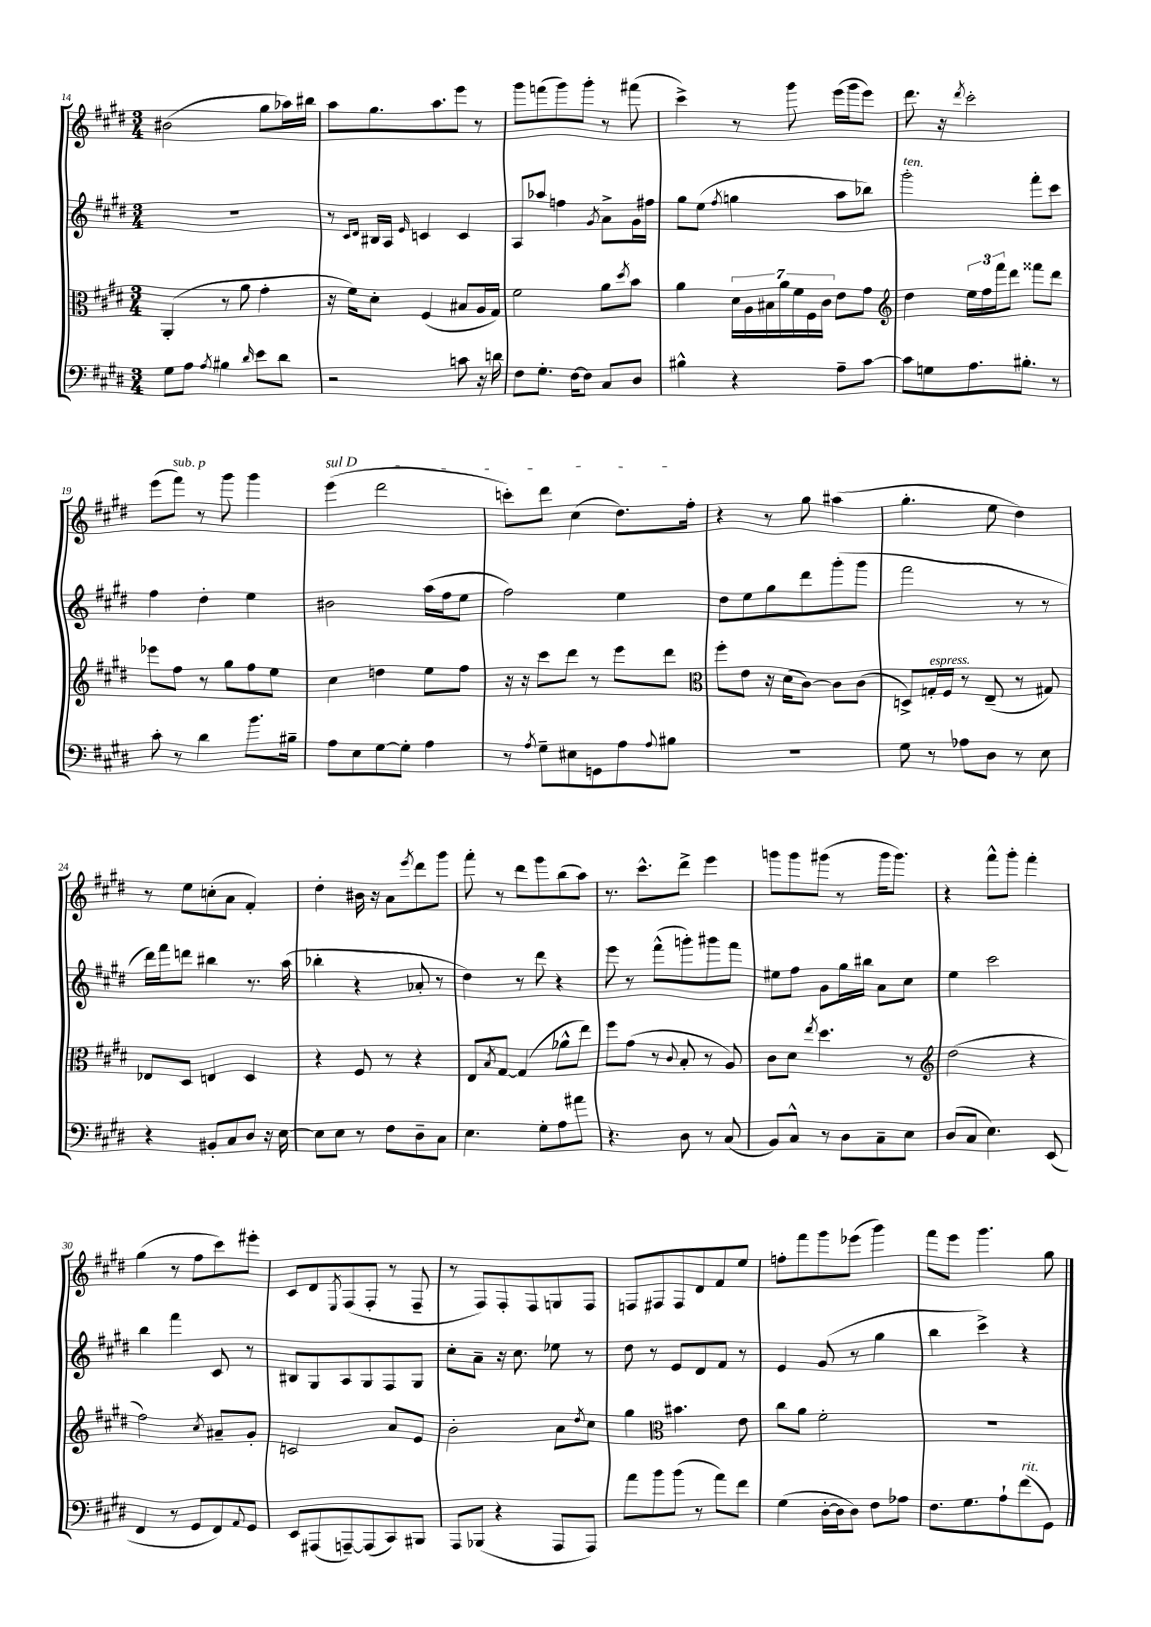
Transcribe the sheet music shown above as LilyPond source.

<<
\new StaffGroup <<
\new Staff = "s0" {
    \clef treble \key e \major \numericTimeSignature \time 3/4
    bis'2( gis''8 aes''16) bis''16 |
    a''8 gis''8. a''8. e'''8 r8 |
    gis'''8 f'''8( gis'''8) gis'''8-. r8 fis'''8( |
    cis'''4->) r8 gis'''8 e'''16( gis'''16 e'''8) |
    dis'''8. r16 \acciaccatura { dis'''8 } cis'''2-. |
    e'''8( fis'''8^\markup { \italic "sub. p" }) r8 gis'''8 gis'''4 |
    \once \override TextSpanner.bound-details.left.text = \markup { \italic "sul D" } e'''4\startTextSpan( dis'''2 |
    c'''8-.) dis'''8 cis''4( dis''8.) fis''16-.\stopTextSpan |
    r4 r8 gis''8 ais''4( |
    gis''4.-. e''8 dis''4) |
    r8 e''8 c''8-.( a'8 fis'4-.) |
    dis''4-. bis'16 r16 a'8 \acciaccatura { e'''8 } dis'''8 gis'''8 |
    fis'''8-. r8 dis'''8 gis'''8 b''8( a''8) |
    r8. cis'''8.-^ dis'''8-> e'''4 |
    g'''8 g'''8 gis'''8( r8 gis'''16 gis'''8.) |
    r4 fis'''8-^ gis'''8-. fis'''4-. |
    gis''4( r8 fis''8 cis'''8) eis'''8-. |
    cis'8 dis'8 \acciaccatura { e8 } fis8( fis8-. r8 fis8-- |
    r8 fis8) fis8-. fis8 g8 fis8 |
    f8 fis8 fis8 dis'8 fis'8 e''8 |
    f''8-. fis'''8 gis'''8 ees'''8( gis'''4) |
    fis'''8 e'''8 gis'''4. gis''8 \bar "|." |
}
\new Staff = "s1" {
    \clef treble \key e \major \numericTimeSignature \time 3/4
    R2. |
    r8 \grace { cis'16 dis'16 } bis16 a16 \grace { e'16 } c'4 c'4 |
    a8 aes''8 f''4 \acciaccatura { gis'8 } a'8-> gis'16 fis''16 |
    gis''8 e''8( \acciaccatura { fis''8 } g''4 a''8 bes''8) |
    gis'''2-.^\markup { \italic "ten." } fis'''8-. cis'''8 |
    fis''4 dis''4-. e''4 |
    bis'2 a''16( fis''16 e''8 |
    fis''2) e''4 |
    dis''8 e''8 gis''8 dis'''8 gis'''8-.( gis'''8 |
    fis'''2 r8 r8 |
    dis'''16) fis'''16 d'''8 bis''4 r8. a''16( |
    bes''4-. r4 aes'8-. r8 |
    dis''4) r8 dis'''8 r4 |
    e'''8 r8 fis'''8-^( g'''8-.) gis'''8 fis'''8 |
    eis''8 fis''8 gis'8 gis''16 bis''16 a'8 cis''8 |
    e''4 cis'''2 |
    b''4 fis'''4 cis'8 r8 |
    bis8 gis8 a8 gis8 fis8 gis8 |
    cis''8-. a'8-- r16 cis''8. ees''8 r8 |
    dis''8 r8 e'8 dis'8 fis'8 r8 |
    e'4 gis'8( r8 gis''4 |
    b''4 cis'''4->) r4 \bar "|." |
}
\new Staff = "s2" {
    \clef alto \key e \major \numericTimeSignature \time 3/4
    a,4-.( r8 a'8 gis'4-. |
    r16 fis'16) dis'8-. fis4( bis8 a16 gis16) |
    fis'2 a'8 \acciaccatura { dis''8 } b'8 |
    a'4 \tuplet 7/4 { dis'16 a16 bis16 a'16 fis'16 fis16 cis'16 } e'8 gis'8 |
    \clef treble dis''4 \tuplet 3/2 { e''16 fis''16 fis'''16 } dis'''8 fisis'''8 dis'''8 |
    ees'''8 fis''8 r8 gis''8 fis''8 e''8 |
    cis''4 d''4 e''8 fis''8 |
    r16 r16 cis'''8 dis'''8 r8 e'''8 dis'''8 |
    \clef alto fis''8-. e'8 r16 dis'16( cis'8~) cis'8 cis'8( |
    d8->) g16-.^\markup { \italic "espress." } fis16 r8 e8--( r8 gis8) |
    ees8 dis8 e4 dis4 |
    r4 fis8 r8 r4 |
    e8 \acciaccatura { b8 } gis8~ gis4( aes'8-^ e''8) |
    fis''8 gis'8( r8 \appoggiatura { cis'8 } b8-. r8 a8) |
    cis'8 dis'8 \acciaccatura { e''8 } dis''4. r8 |
    \clef treble dis''2( r4 |
    fis''2) \acciaccatura { cis''8 } ais'8-- gis'8-. |
    c'2 a'8 e'8 |
    b'2-. a'8 \acciaccatura { dis''8 } cis''8 |
    gis''4 \clef alto bis'4. e'8 |
    cis''8 a'8 fis'2-. |
    R2. \bar "|." |
}
\new Staff = "s3" {
    \clef bass \key e \major \numericTimeSignature \time 3/4
    gis8 a8 \acciaccatura { a8 } bis4 \grace { dis'16 } e'8 dis'8 |
    r2 c'8 r16 d'16 |
    fis8 gis8.-. fis16~ fis8 cis8 dis8 |
    bis4-^ r4 a8-- cis'8~ |
    cis'8 g8 a8. bis8.-. r8 |
    cis'8-. r8 dis'4 b'8. bis16-- |
    a8 e8 gis8~ gis8-. a4 |
    r8 \acciaccatura { a8 } gis8-- eis8 g,8 a8 \appoggiatura { a8 } bis8 |
    R2. |
    gis8 r8 aes8 dis8 r8 e8 |
    r4 bis,8-. cis8 dis8 r16 e16~ |
    e8 e8 r8 fis8 dis8-- cis8 |
    e4. gis8-. a8 ais'8 |
    r4. dis8 r8 cis8( |
    b,8) cis8-^ r8 dis8 cis8-- e8 |
    dis8( cis8 e4.) e,8( |
    fis,4 r8 gis,8 fis,8) \appoggiatura { a,8 } gis,8 |
    e,8 ais,,8( a,,8~--) a,,8( cis,8) bis,,8 |
    a,,8 bes,,8( r4 a,,8 a,,8) |
    a'8 b'8 b'8( r8 a'8) fis'8 |
    gis4( dis16~-. dis16 dis8) fis8 aes8 |
    fis8. gis8. a8-! fis'8^\markup { \italic "rit." }( gis,8) \bar "|." |
}
>>
>>
\layout { \context { \Score currentBarNumber = #14 } }
